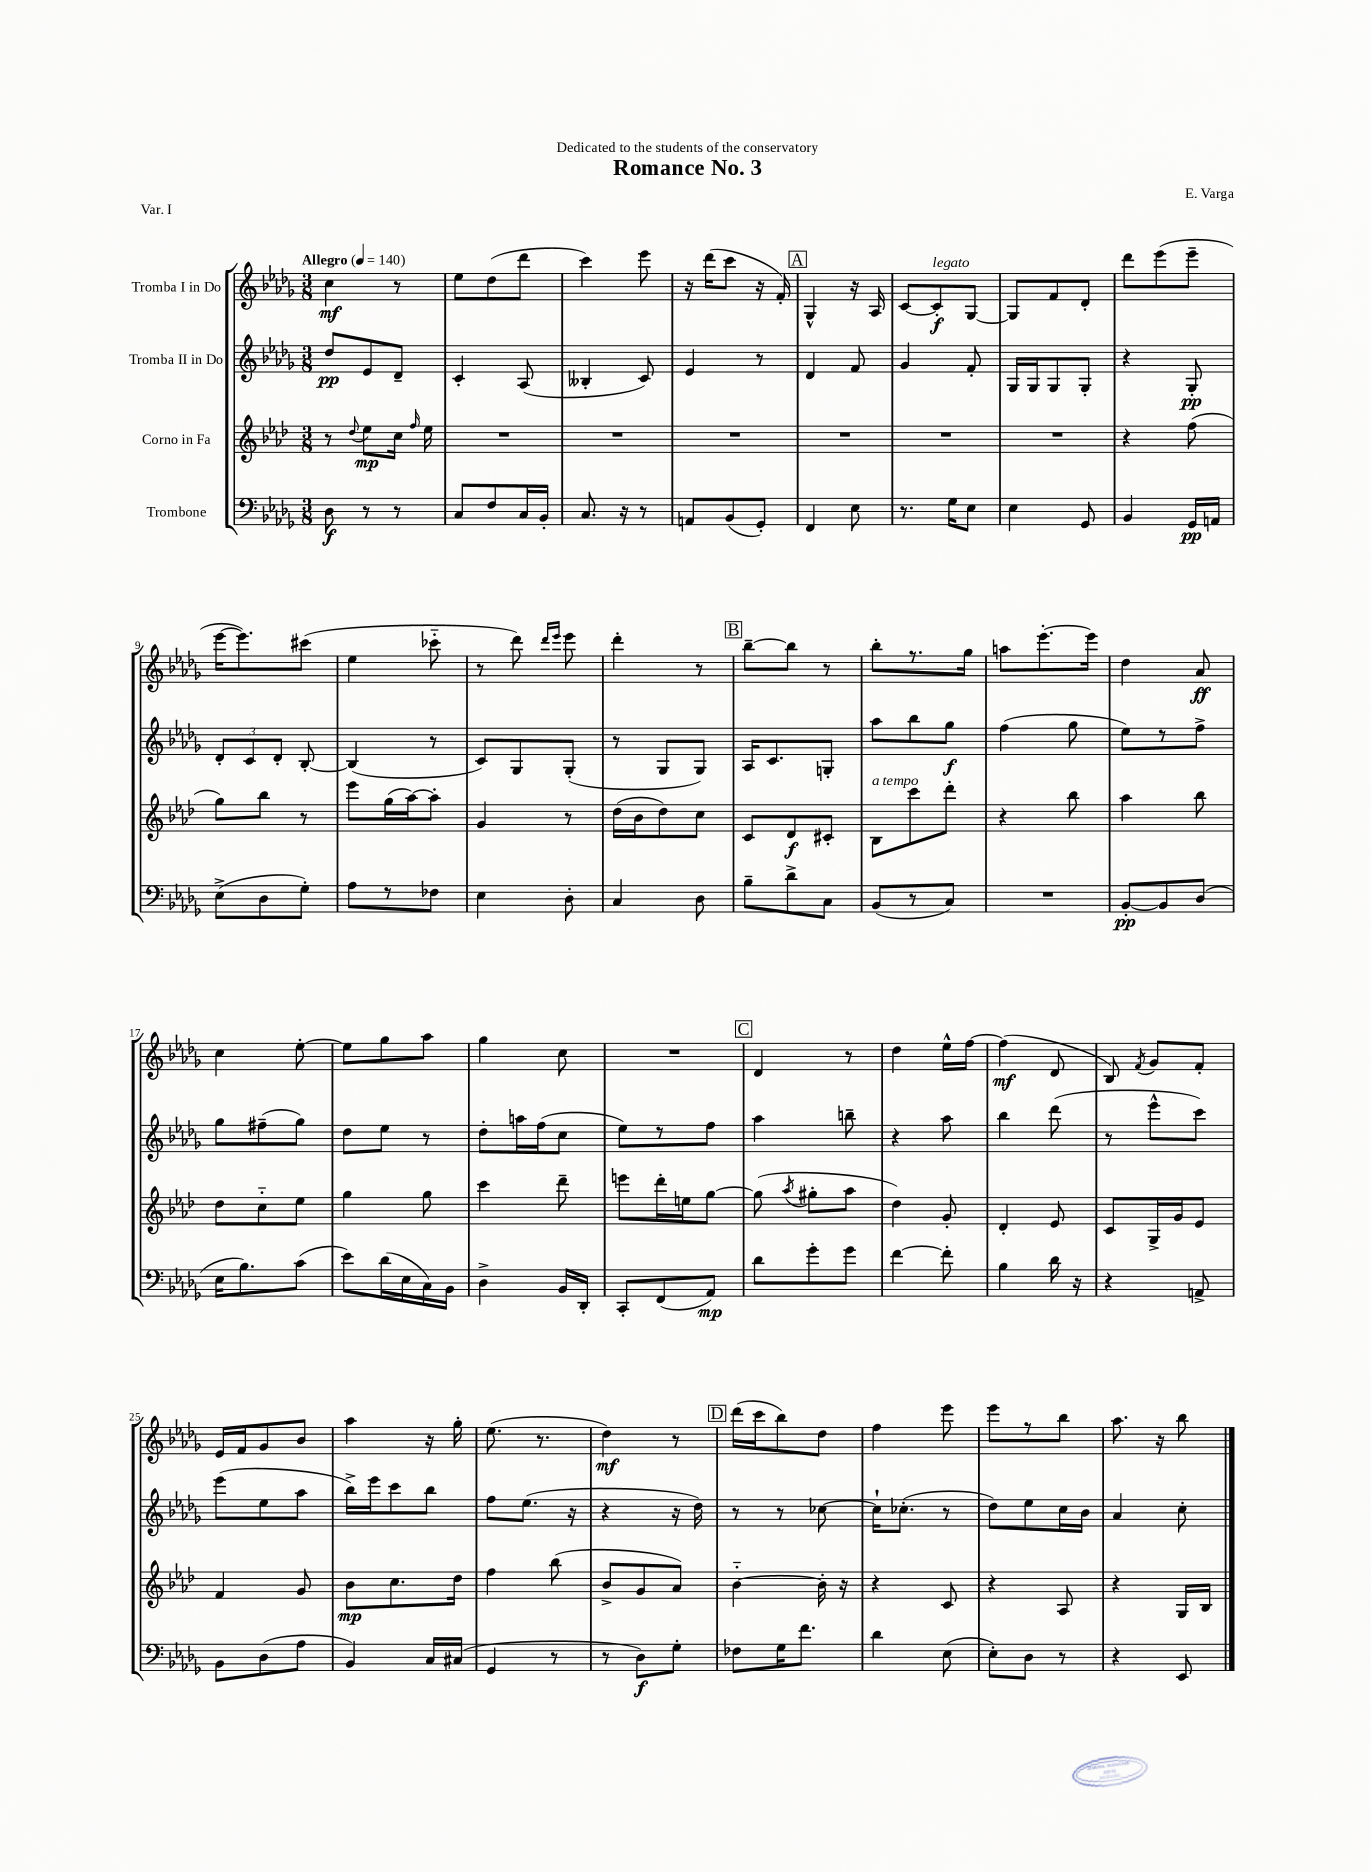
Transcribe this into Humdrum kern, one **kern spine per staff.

**kern	**dynam	**kern	**dynam	**kern	**dynam	**kern	**dynam
*part4	*part4	*part3	*part3	*part2	*part2	*part1	*part1
*staff4	*staff4	*staff3	*staff3	*staff2	*staff2	*staff1	*staff1
*I"Trombone	*	*I"Corno in Fa	*	*I"Tromba II in Do	*	*I"Tromba I in Do	*
*clefF4	*	*clefG2	*	*clefG2	*	*clefG2	*
*k[b-e-a-d-g-]	*	*k[b-e-a-d-]	*	*k[b-e-a-d-g-]	*	*k[b-e-a-d-g-]	*
*M3/8	*	*M3/8	*	*M3/8	*	*M3/8	*
*MM140	*	*MM140	*	*MM140	*	*MM140	*
=1	=1	=1	=1	=1	=1	=1	=1
!	!	!	!	!	!	!LO:TX:a:B:t=Allegro	!
8D-\	f	8r	.	8dd-/L	pp	4cc\	mf
.	.	8qqdd-/	.	.	.	.	.
8r	.	8ee-\L	mp	8e-/	.	.	.
8r	.	16cc\Jk	.	8d-~/J	.	8r	.
.	.	16qqff/	.	.	.	.	.
.	.	16ee-\	.	.	.	.	.
=2	=2	=2	=2	=2	=2	=2	=2
8C/L	.	4.r	.	4c'/	.	8ee-\L	.
8F/	.	.	.	.	.	(8dd-\	.
16C/L	.	.	.	(8A-/	.	8ddd-\J	.
16BB-'/JJ	.	.	.	.	.	.	.
=3	=3	=3	=3	=3	=3	=3	=3
8.C/	.	4.r	.	4B--X'/	.	4ccc\)	.
16r	.	.	.	.	.	.	.
8r	.	.	.	8c/)	.	8eee-\	.
=4	=4	=4	=4	=4	=4	=4	=4
8AAn/L	.	4.r	.	4e-/	.	16r	.
.	.	.	.	.	.	(16ddd-\KL	.
(8BB-/	.	.	.	.	.	8ccc\J	.
8GG-'/J)	.	.	.	8r	.	16r	.
.	.	.	.	.	.	16f'/)	.
!!LO:REH:place=s1:t=A
=5	=5	=5	=5	=5	=5	=5	=5
4FF/	.	4.r	.	4d-/	.	4G-^^/	.
8E-\	.	.	.	8f/	.	16r	.
.	.	.	.	.	.	16A-/	.
=6	=6	=6	=6	=6	=6	=6	=6
8.r	.	4.r	.	4g-/	.	[8c/L	.
!	!	!	!	!	!	!LO:TX:a:i:t=legato	!
.	.	.	.	.	.	8c'/]	f
16G-\KL	.	.	.	.	.	.	.
8E-\J	.	.	.	8f'/	.	[8G-/J	.
=7	=7	=7	=7	=7	=7	=7	=7
4E-\	.	4.r	.	16G-/LL	.	8G-/L]	.
.	.	.	.	16G-/J	.	.	.
.	.	.	.	8G-/	.	8f/	.
8GG-/	.	.	.	8G-'/J	.	8d-'/J	.
=8	=8	=8	=8	=8	=8	=8	=8
4BB-/	.	4r	.	4r	.	8ddd-\L	.
.	.	.	.	.	.	(8eee-\	.
16GG-/LL	pp	(8ff\	.	8G-'/	pp	8eee-~\J	.
16AAn/JJ	.	.	.	.	.	.	.
!!LO:LB:g=z
=9	=9	=9	=9	=9	=9	=9	=9
(8E-^\L	.	8gg\L)	.	12d-'/L	.	[16eee-\KL	.
.	.	.	.	.	.	8.eee-\])	.
.	.	.	.	12c/	.	.	.
8D-\	.	8bb-\J	.	.	.	.	.
.	.	.	.	12d-'/J	.	.	.
8G-'\J)	.	8r	.	[8B-'/	.	(8ccc#X\J	.
=10	=10	=10	=10	=10	=10	=10	=10
8A-\L	.	8eee-\L	.	(4B-/]	.	4ee-\	.
8r	.	(16gg\L	.	.	.	.	.
.	.	[16aa-\J)	.	.	.	.	.
8F-X\J	.	8aa-'\J]	.	8r	.	8ccc-X\	.
=11	=11	=11	=11	=11	=11	=11	=11
4E-\	.	4g/	.	8c/L)	.	8r	.
.	.	.	.	8G-/	.	8ddd-\)	.
.	.	.	.	.	.	16qqddd-/LL	.
.	.	.	.	.	.	16qqeee-/JJ	.
8D-'\	.	8r	.	(8G-'/J	.	8eee-\	.
=12	=12	=12	=12	=12	=12	=12	=12
4C/	.	(16dd-\LL	.	8r	.	4ddd-'\	.
.	.	16b-\J	.	.	.	.	.
.	.	8dd-\)	.	8G-/L	.	.	.
8D-\	.	8cc\J	.	8G-/J)	.	8r	.
!!LO:REH:place=s1:t=B
=13	=13	=13	=13	=13	=13	=13	=13
8B-~\L	.	8c/L	.	16A-/KL	.	[8bb-~\L	.
.	.	.	.	8.c/	.	.	.
8d-^\	.	8d-/	f	.	.	8bb-\J]	.
8C\J	.	8c#X'/J	.	8Gn'/J	.	8r	.
=14	=14	=14	=14	=14	=14	=14	=14
!	!	!LO:TX:a:i:t=a tempo	!	!	!	!	!
(8BB-/L	.	8B-\L	.	8aa-\L	.	8bb-'\L	.
8r	.	8ccc\	.	8bb-\	.	8.r	.
8C/J)	.	8ddd-'\J	.	8gg-\J	f	.	.
.	.	.	.	.	.	16gg-\Jk	.
=15	=15	=15	=15	=15	=15	=15	=15
4.r	.	4r	.	(4ff\	.	8aan\L	.
.	.	.	.	.	.	[8.eee-'\	.
.	.	8bb-\	.	8gg-\	.	.	.
.	.	.	.	.	.	16eee-\Jk]	.
=16	=16	=16	=16	=16	=16	=16	=16
[8BB-'/L	pp	4aa-\	.	8ee-\L)	.	4dd-\	.
8BB-/]	.	.	.	8r	.	.	.
(8D-/J	.	8bb-\	.	8ff^\J	.	8a-/	ff
!!LO:LB:g=z
=17	=17	=17	=17	=17	=17	=17	=17
16E-\KL	.	8dd-\L	.	8gg-\L	.	4cc\	.
8.B-\)	.	.	.	.	.	.	.
.	.	8cc\	.	(8ff#X~\	.	.	.
(8c\J	.	8ee-\J	.	8gg-\J)	.	[8ee-'\	.
=18	=18	=18	=18	=18	=18	=18	=18
8e-\L)	.	4gg\	.	8dd-\L	.	8ee-\L]	.
(16d-\L	.	.	.	8ee-\J	.	8gg-\	.
16E-\	.	.	.	.	.	.	.
16C\)	.	8gg\	.	8r	.	8aa-\J	.
16BB-\JJ	.	.	.	.	.	.	.
=19	=19	=19	=19	=19	=19	=19	=19
4D-^\	.	4ccc\	.	8dd-'\L	.	4gg-\	.
.	.	.	.	16aan\L	.	.	.
.	.	.	.	(16ff\J	.	.	.
16BB-/LL	.	8ddd-~\	.	8cc\J	.	8cc\	.
16DD-'/JJ	.	.	.	.	.	.	.
=20	=20	=20	=20	=20	=20	=20	=20
8CC'/L	.	8eeen\L	.	8ee-\L)	.	4.r	.
(8FF/	.	16ddd-'\L	.	8r	.	.	.
.	.	16een\J	.	.	.	.	.
8AA-/J)	mp	[8gg\J	.	8ff\J	.	.	.
!!LO:REH:place=s1:t=C
=21	=21	=21	=21	=21	=21	=21	=21
8d-\L	.	(8gg\]	.	4aa-\	.	4d-/	.
.	.	8qaa-/	.	.	.	.	.
8g-'\	.	8gg#X'\L	.	.	.	.	.
8g-\J	.	8aa-\J	.	8bbn~\	.	8r	.
=22	=22	=22	=22	=22	=22	=22	=22
[4f\	.	4dd-\)	.	4r	.	4dd-\	.
8f'\]	.	8g'/	.	8aa-\	.	16ee-^^\LL	.
.	.	.	.	.	.	[16ff\JJ	.
=23	=23	=23	=23	=23	=23	=23	=23
4B-\	.	4d-'/	.	4bb-\	.	(4ff\]	mf
16d-\	.	8e-/	.	(8ddd-\	.	8d-/	.
16r	.	.	.	.	.	.	.
=24	=24	=24	=24	=24	=24	=24	=24
4r	.	8c/L	.	8r	.	8B-/)	.
.	.	.	.	.	.	8qf/	.
.	.	16G^/L	.	8eee-^^\L	.	8g-/L	.
.	.	16g/J	.	.	.	.	.
8AAn^/	.	8e-/J	.	8ccc\J)	.	8f'/J	.
!!LO:LB:g=z
=25	=25	=25	=25	=25	=25	=25	=25
8BB-\L	.	4f/	.	(8eee-\L	.	16e-/LL	.
.	.	.	.	.	.	16f/J	.
(8D-\	.	.	.	8ee-\	.	8g-/	.
8A-\J	.	8g/	.	8aa-\J	.	8b-/J	.
=26	=26	=26	=26	=26	=26	=26	=26
4BB-/)	.	8b-\L	mp	16bb-^\LL)	.	4aa-\	.
.	.	.	.	16eee-\J	.	.	.
.	.	8.cc\	.	8ccc\	.	.	.
16C/LL	.	.	.	8bb-\J	.	16r	.
(16C#X/JJ	.	16dd-\Jk	.	.	.	16gg-'\	.
=27	=27	=27	=27	=27	=27	=27	=27
4GG-/	.	4ff\	.	8ff\L	.	(8.ee-\	.
.	.	.	.	(8.ee-\J	.	.	.
.	.	.	.	.	.	8.r	.
8r	.	(8bb-\	.	.	.	.	.
.	.	.	.	16r	.	.	.
=28	=28	=28	=28	=28	=28	=28	=28
8r	.	8b-^/L	.	4r	.	4dd-\)	mf
8D-\L)	f	8g/	.	.	.	.	.
8G-'\J	.	8a-/J)	.	16r	.	8r	.
.	.	.	.	16dd-\)	.	.	.
!!LO:REH:place=s1:t=D
=29	=29	=29	=29	=29	=29	=29	=29
8F-X\L	.	[4b-\	.	8r	.	(16ddd-\LL	.
.	.	.	.	.	.	16ccc\J	.
16G-\K	.	.	.	8r	.	8bb-\)	.
8.f\J	.	.	.	.	.	.	.
.	.	16b-'\]	.	[8cc-X\	.	8dd-\J	.
.	.	16r	.	.	.	.	.
=30	=30	=30	=30	=30	=30	=30	=30
4d-\	.	4r	.	16cc-`\KL]	.	4ff\	.
.	.	.	.	(8.cc-X'\J	.	.	.
(8E-\	.	8c/	.	8r	.	8eee-\	.
=31	=31	=31	=31	=31	=31	=31	=31
8E-'\L)	.	4r	.	8dd-\L)	.	8eee-\L	.
8D-\J	.	.	.	8ee-\	.	8r	.
8r	.	8A-/	.	16cc\L	.	8bb-\J	.
.	.	.	.	16b-\JJ	.	.	.
=32	=32	=32	=32	=32	=32	=32	=32
4r	.	4r	.	4a-/	.	8.aa-\	.
.	.	.	.	.	.	16r	.
8EE-/	.	16G/LL	.	8cc'\	.	8bb-\	.
.	.	16B-/JJ	.	.	.	.	.
==	==	==	==	==	==	==	==
*-	*-	*-	*-	*-	*-	*-	*-
